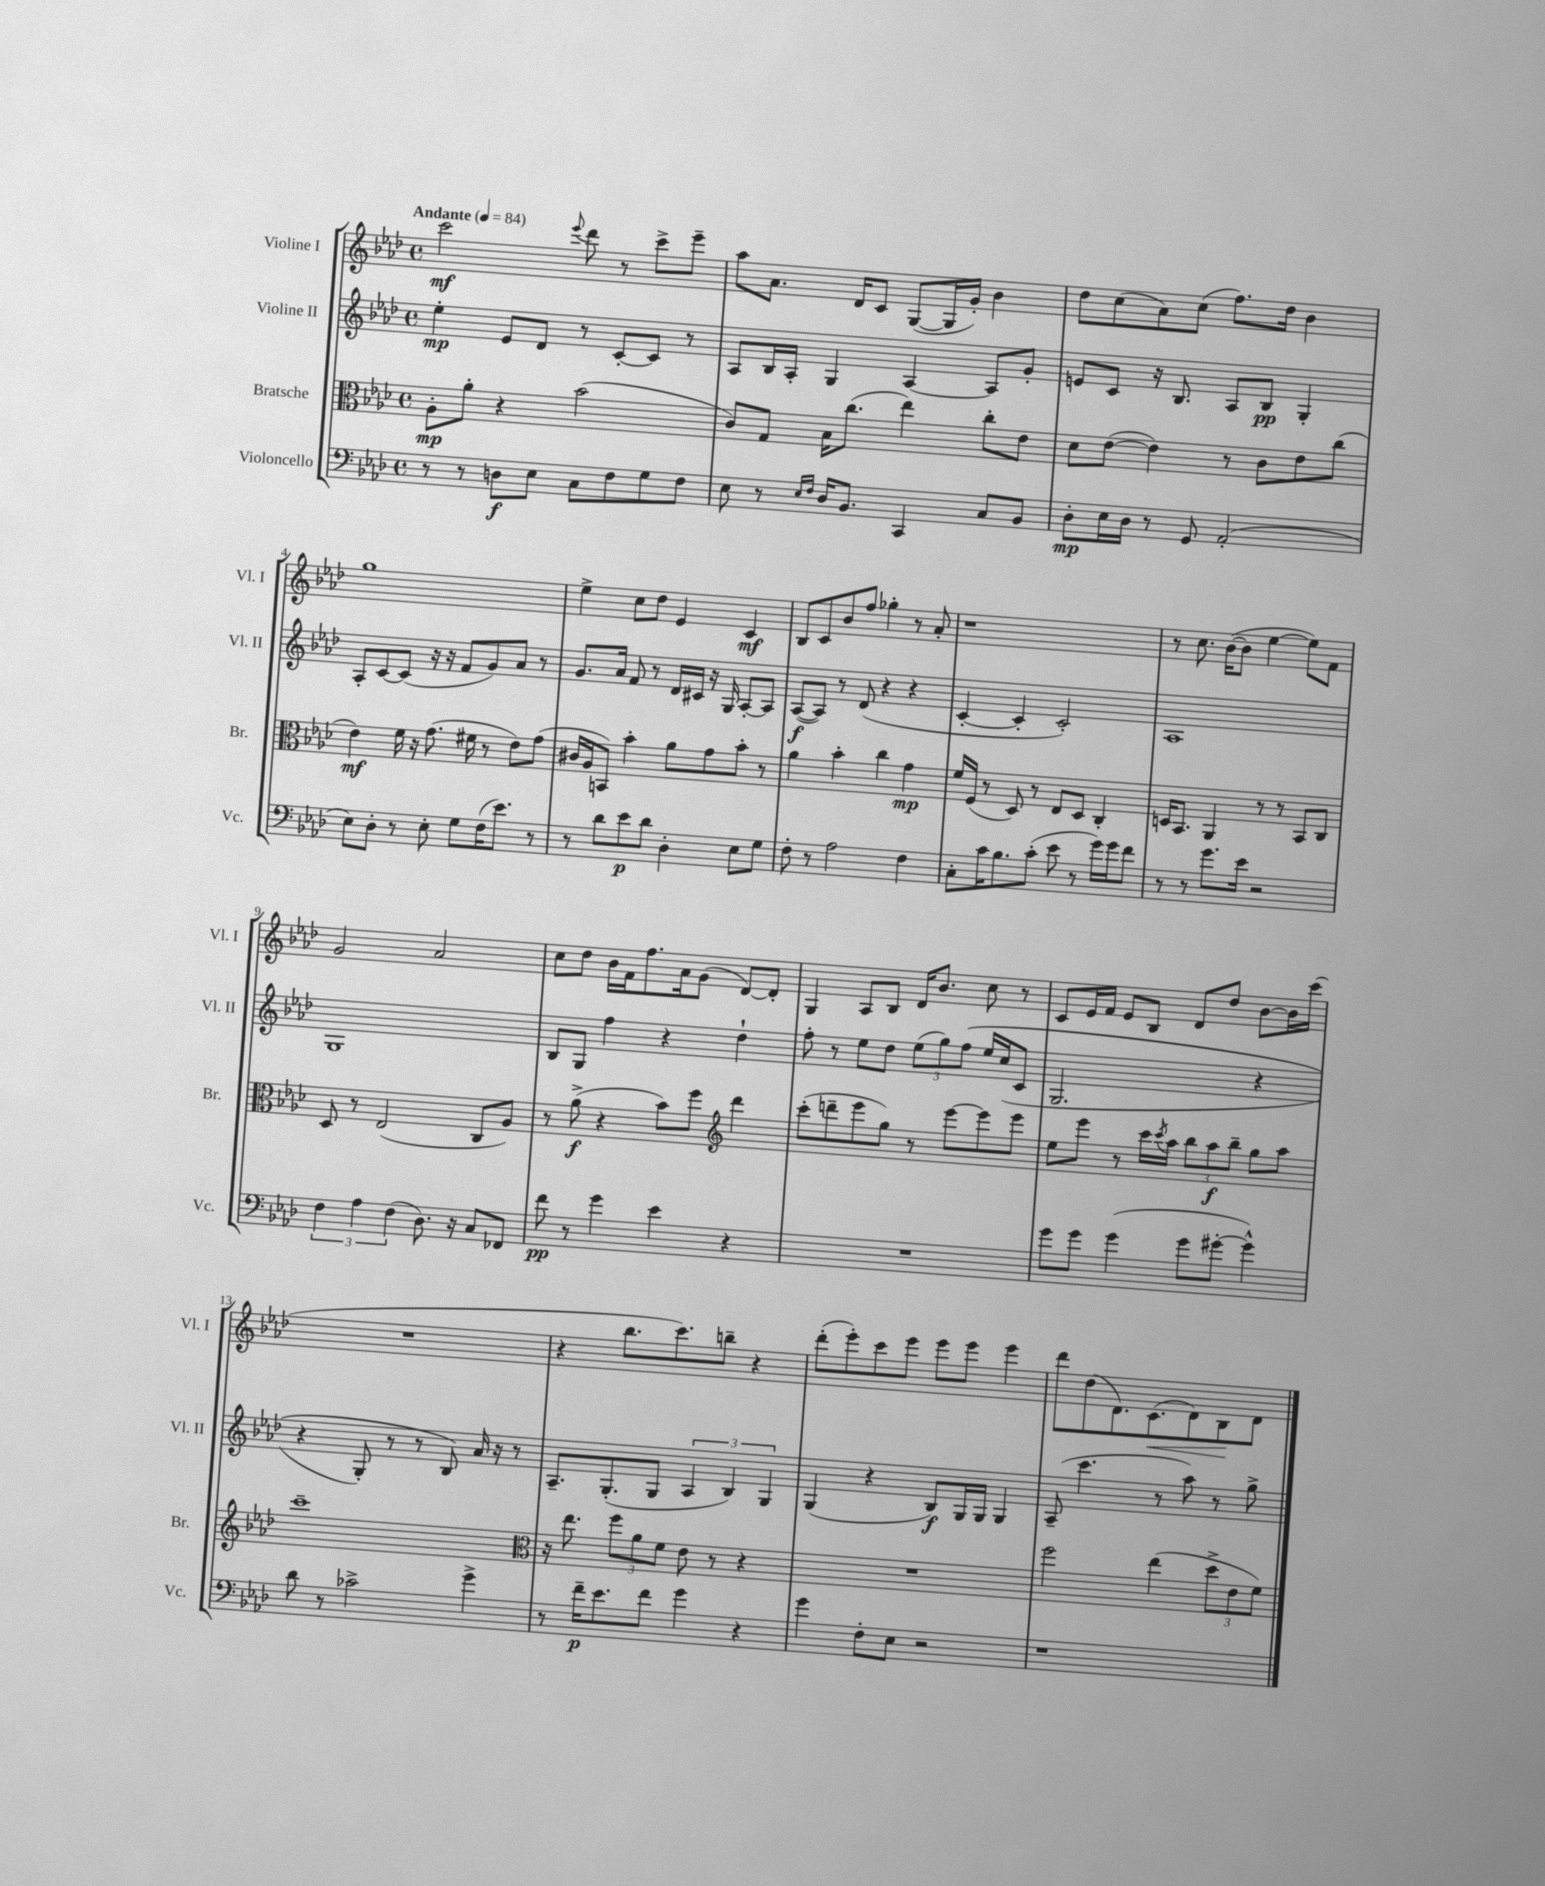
<<
\new StaffGroup <<
\new Staff = "s0" \with { instrumentName = "Violine I" shortInstrumentName = "Vl. I" } {
    \clef treble \key aes \major \defaultTimeSignature \time 4/4 \tempo "Andante" 4 = 84
    c'''2\mf \appoggiatura { ees'''8 } des'''8 r8 c'''8-> ees'''8-- |
    aes''8 aes'8. des'16 c'8 g8~( g16 g'16-.) bes'4 |
    des''8 c''8( aes'8) c''8( f''8.) des''16 bes'4 |
    g''1 |
    ees''4-> c''8 des''8 ees'4 c'4\mf |
    bes8 c'8 bes'8 f''8 ges''4-. r8 aes'8-. |
    r1 |
    r8 c''8. bes'16~( bes'8 ees''4~ ees''8) f'8 |
    g'2 aes'2 |
    c''8 des''8 bes'16 f'16 f''8. aes'16 g'8( des'8~) des'8-. |
    g4 aes8 bes8 des'16 bes'8. c''8 r8 |
    c'8 ees'16 f'16 ees'8 bes8 des'8 des''8 bes'8~ bes'16 c'''16( |
    R1 |
    r4 bes''8. c'''8.) b''8-- r4 |
    des'''8-.( ees'''8-.) c'''8 ees'''8 ees'''8 ees'''8 ees'''4 |
    des'''8 des''8( des'8.) c'8.\<( des'8) bes8\! des'8 \bar "|." |
}
\new Staff = "s1" \with { instrumentName = "Violine II" shortInstrumentName = "Vl. II" } {
    \clef treble \key aes \major \defaultTimeSignature \time 4/4
    ees''4-.\mp ees'8 des'8 r8 c'8~-. c'8 r8 |
    aes8 bes16 aes16-. g4 aes4~ aes8 g'8-. |
    e'8 c'8 r16 bes8. aes8 bes8\pp g4-. |
    aes8-. c'8~ c'8( r16 r16 f'8 g'8) aes'8 r8 |
    g'8. aes'16 f'8 r8 des'16 cis'16 r16 g16 aes8~-. aes8 |
    aes8~\f( aes8) r8 des'8( r4 r4 |
    c'4~-. c'4-. c'2-.) |
    aes1 |
    g1 |
    bes8 g8 f''4 r4 des''4-! |
    f''8-. r8 ees''8 des''8 \tuplet 3/2 { ees''8( g''8) f''8\( } ees''16 c''16( c'8 |
    g2. r4 |
    r4 g8-.) r8 r8 bes8\) aes'16 r16 r8 |
    aes8.-- g8.-.( g8 \tuplet 3/2 { aes4 bes4) g4 } |
    g4( r4 bes8\f) g16 g16 g4 |
    aes8--( c'''4. r8 aes''8) r8 g''8-> \bar "|." |
}
\new Staff = "s2" \with { instrumentName = "Bratsche" shortInstrumentName = "Br." } {
    \clef alto \key aes \major \defaultTimeSignature \time 4/4
    aes8-.\mp aes'8-. r4 bes'2( |
    c'8) g8 bes16 c''8.( ees''4) c''8-. ees'8 |
    des'8 ees'8~( ees'4) r8 c'8 ees'8 c''8( |
    ees'4\mf) f'16 r16 g'8.( fis'16 r8 ees'8) g'8( |
    cis'16 aes16 b,8) bes'4-. aes'8 g'8 bes'8-. r8 |
    aes'4 bes'4-. c''4 g'4\mp |
    f'16 f16( r8 des8) r8 ees8 des8 c4-. |
    d16 bes,8. aes,4 r8 r8 bes,8 c8 |
    des8 r8 ees2( c8 aes8) |
    r8 aes'8->\f( r4 bes'8) f''8 \clef treble des'''4 |
    c'''8-.( d'''8-- ees'''8 g''8) r8 ees'''8~ ees'''8 ees'''8 |
    ees''8 ees'''8 r8 c'''16 \acciaccatura { c'''8 } aes''16 \tuplet 3/2 { bes''8 aes''8\f bes''8-- } g''8 aes''8 |
    c'''1-- |
    \clef alto r16 ees''8. \tuplet 3/2 { f''8 aes'8 f'8 } ees'8 r8 r4 |
    R1 |
    f''2 ees''4( \tuplet 3/2 { des''8-> ees'8 f'8) } \bar "|." |
}
\new Staff = "s3" \with { instrumentName = "Violoncello" shortInstrumentName = "Vc." } {
    \clef bass \key aes \major \defaultTimeSignature \time 4/4
    r8 r8 d8\f ees8 c8 f8 g8 f8 |
    ees8 r8 \grace { ees16 f16 } des16 bes,8. c,4 c8 bes,8 |
    des8-.\mp ees16 des16 r8 g,8 aes,2-.( |
    ees8) des8-. r8 ees8-. g8 f16( ees'8.) r8 |
    r8 des'8 ees'8\p des'8 des4-. ees8 g8 |
    f8-. r8 aes2 f4 |
    c8-. c'16 bes8. c'8-.( ees'8 r8 g'16) g'16 f'8 |
    r8 r8 g'8. ees'16 r2 |
    \tuplet 3/2 { f4 aes4 f4( } des8.) r16 c8 fes,8 |
    f'8\pp r8 g'4 ees'4 r4 |
    R1 |
    g'8 g'8 g'4( g'8 gis'8~-. gis'4-^) |
    des'8 r8 ces'2-> g'4-> |
    r8 f'16--\p ees'8. f'8 g'4 r4 |
    g'4 f8-. ees8 r2 |
    r1 \bar "|." |
}
>>
>>
